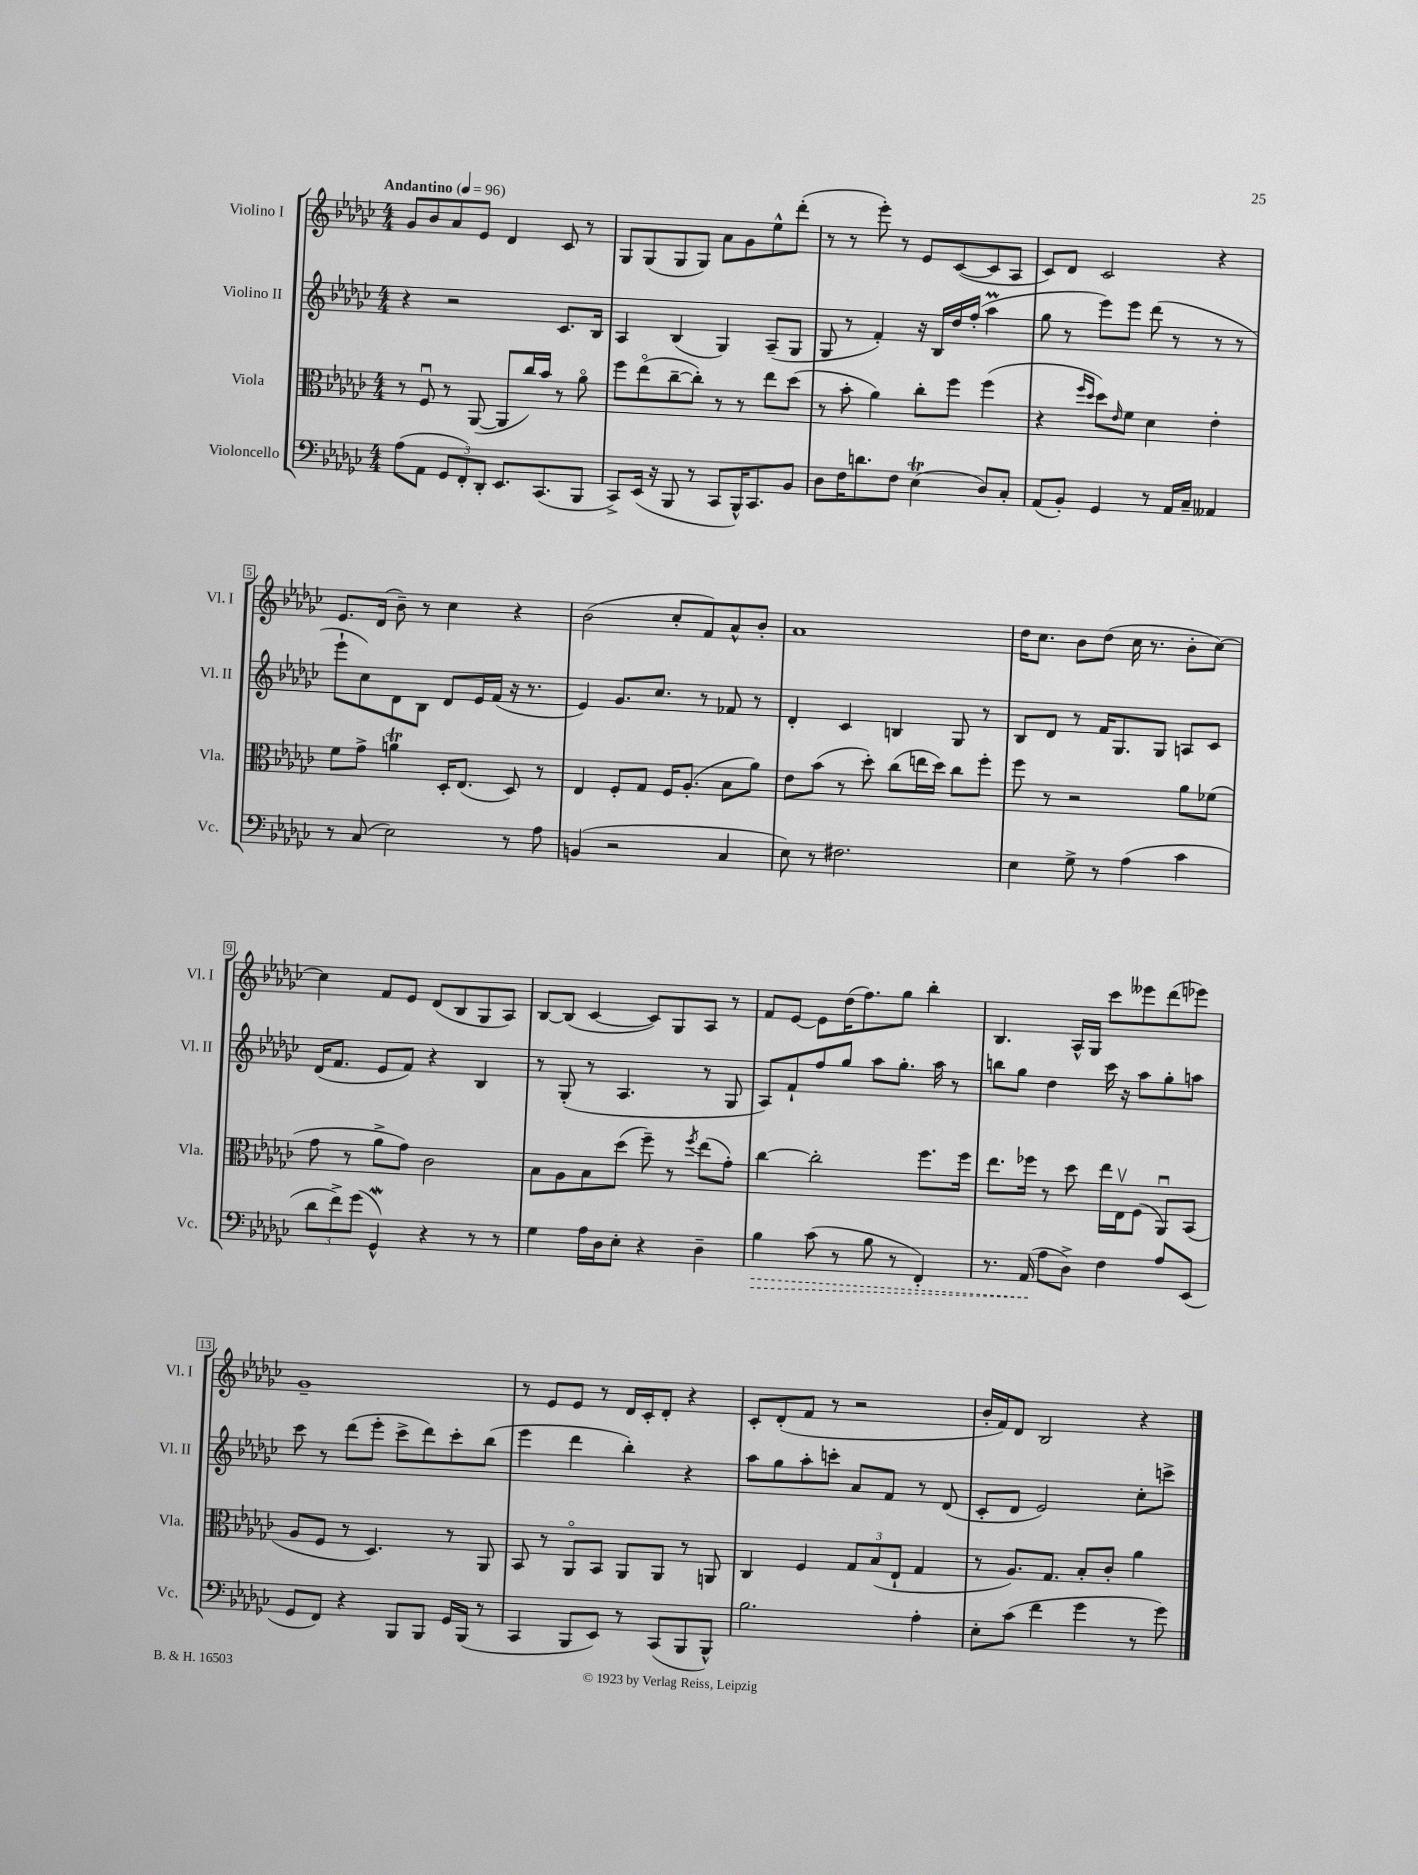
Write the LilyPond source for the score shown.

<<
\new StaffGroup <<
\new Staff = "s0" \with { instrumentName = "Violino I" shortInstrumentName = "Vl. I" } {
    \clef treble \key ges \major \numericTimeSignature \time 4/4 \tempo "Andantino" 4 = 96
    ges'8 bes'8 aes'8 ees'8 des'4 ces'8 r8 |
    ges8 ges8( ges8 ges8) aes'8 ges'8 ees''8-^ des'''8-.( |
    r8 r8 ees'''8-.) r8 ees'8 ces'8~( ces'8 aes8 |
    ces'8) des'8 ces'2 r4 |
    ees'8. des'16( bes'8--) r8 ces''4 r4 |
    bes'2( ces''8-. f'8) aes'8-^ bes'8-. |
    aes'1 |
    des''16 ces''8. bes'8 des''8( ces''16 r8. bes'8-. ces''8~) |
    ces''4 f'8 ees'8 des'8( bes8 ges8 aes8) |
    bes8~ bes8( ces'4~ ces'8) ges8 aes8 r8 |
    f'8 ees'8~ ees'8 des''16( f''8.) ges''8 bes''4-. |
    bes4. aes16-^ ges16 ces'''8 eeses'''8 des'''8( ees'''8) |
    ges'1-- |
    r8 ees'8 ees'8 r8 des'16 ces'16-. des'8-. r4 |
    ces'8-. des'8-.( f'8 r8 r2 |
    bes'16-. f'16) des'8 bes2 r4 \bar "|." |
}
\new Staff = "s1" \with { instrumentName = "Violino II" shortInstrumentName = "Vl. II" } {
    \clef treble \key ges \major \numericTimeSignature \time 4/4
    r4 r2 ces'8. bes16 |
    aes4 bes4( ges4) aes8--( ges8 |
    ges8 r8 f'4-.) r16 bes16 des''16 f''16-.( aes''4\prall |
    ges''8 r8 ees'''8) ees'''8 des'''8( r8 r8 r8 |
    ees'''8-! ces''8) des'8 bes8 des'8 ees'16 f'16( r16 r8. |
    ees'4) ges'8. ces''8. r8 fes'8 r8 |
    des'4-. ces'4 b4 ges8 r8 |
    bes8 des'8 r8 f'16 ges8. ges8 a8 ces'8 |
    des'16( f'8. ees'8 f'8) r4 bes4 |
    r8 ges8-.( r8 aes4. r8 ges8 |
    aes8) f'8-! f''8 ges''8 aes''8 ges''8.-. aes''16 r8 |
    b''8 ges''8 des''4 ces'''16 r16 aes''8 ges''8-. a''8 |
    ces'''8 r8 des'''8( ees'''8-. ces'''8-> des'''8) ces'''8-. bes''8( |
    ees'''4 des'''4 bes''4-.) r4 |
    aes''8 ges''8 aes''8-. c'''8-. aes'8 f'8 r8 des'8( |
    ces'8-. des'8 ees'2) ces''8-. c'''8-> \bar "|." |
}
\new Staff = "s2" \with { instrumentName = "Viola" shortInstrumentName = "Vla." } {
    \clef alto \key ges \major \numericTimeSignature \time 4/4
    r8 f8\downbow r8 aes,8~( aes,8 ces''16) bes'16 r8 aes'8\flageolet |
    f''8 ees''8\flageolet( ces''8~-- ces''8-.) r8 r8 ees''8 des''8( |
    r8 bes'8-. aes'4) ces''8-. f''8 f''4( |
    r4 \grace { f''16 des''16 } des''8) \grace { ees'16 } f'8 des'4 ees'4-. |
    f'8 ges'8-> a'4\trill des16-. ees8.( des8) r8 |
    ees4 f8-. ges8 f16 aes8.-.( bes8 aes'8) |
    ees'8 bes'8( r8 des''8-.) ces''8( e''16 des''16) ces''8 f''8-. |
    f''8 r8 r2 aes'8 fes'8( |
    ges'8 r8 aes'8-> ges'8) ces'2 |
    bes8 aes8 bes8 des''8( f''8--) r8 \acciaccatura { f''8 } ees''8( ges'8-.) |
    ces''4~ ces''2-. f''8. f''16 |
    ees''8. fes''16 r8 des''8 ees''16 ees16\upbow f8( aes,8\downbow) bes,8( |
    aes8 f8 r8 des4.) r8 aes,8 |
    bes,8 r8 aes,8\flageolet bes,8 aes,8 aes,8 r8 a,8 |
    ces4 f4 \tuplet 3/2 { ges8 bes8( ees8-! } ges4 |
    r8 aes8.) ges8. bes8-. ces'8-. aes'4 \bar "|." |
}
\new Staff = "s3" \with { instrumentName = "Violoncello" shortInstrumentName = "Vc." } {
    \clef bass \key ges \major \numericTimeSignature \time 4/4
    aes8( aes,8 \tuplet 3/2 { ges,8 f,8-.) des,8-. } ees,8. ces,8.( bes,,8 |
    ces,8->) ees,16( r16 bes,,8 r8 ces,8 bes,,16-^) ces,8. bes,8 |
    des8 f16 d'8. f8 ees4\trill( des8) ces8-. |
    aes,8( bes,8-.) ges,4 r8 aes,16 ces16-- aeses,4 |
    r8 ces8( ees2) r8 aes8 |
    b,4( r2 ces4 |
    ees8) r8 fis2. |
    ees4 ges8-> r8 aes4( ces'4 |
    \tuplet 3/2 { des'8 f'8->) ges'8( } ges,4-^\mordent) r4 r8 r8 |
    ges4 aes16 des16 ees8-. r4 des4-- |
    \once \override Hairpin.style = #'dashed-line bes4\> ces'8( r8 bes8 r8 f,4-.) |
    r8. aes,16\!( aes8 des8->) f4 aes8 ees,8( |
    ges,8 f,8) r4 bes,,8 bes,,8 ges,16 bes,,16( r8 |
    ces,4 bes,,8 ees,8) r8 ces,8( bes,,8 bes,,8-^) |
    bes2. aes4-. |
    ees8-. ces'8( f'4 ges'4 r8 ges'8) \bar "|." |
}
>>
>>
\layout { \context { \Score \override BarNumber.stencil = #(make-stencil-boxer 0.1 0.3 ly:text-interface::print) } }
